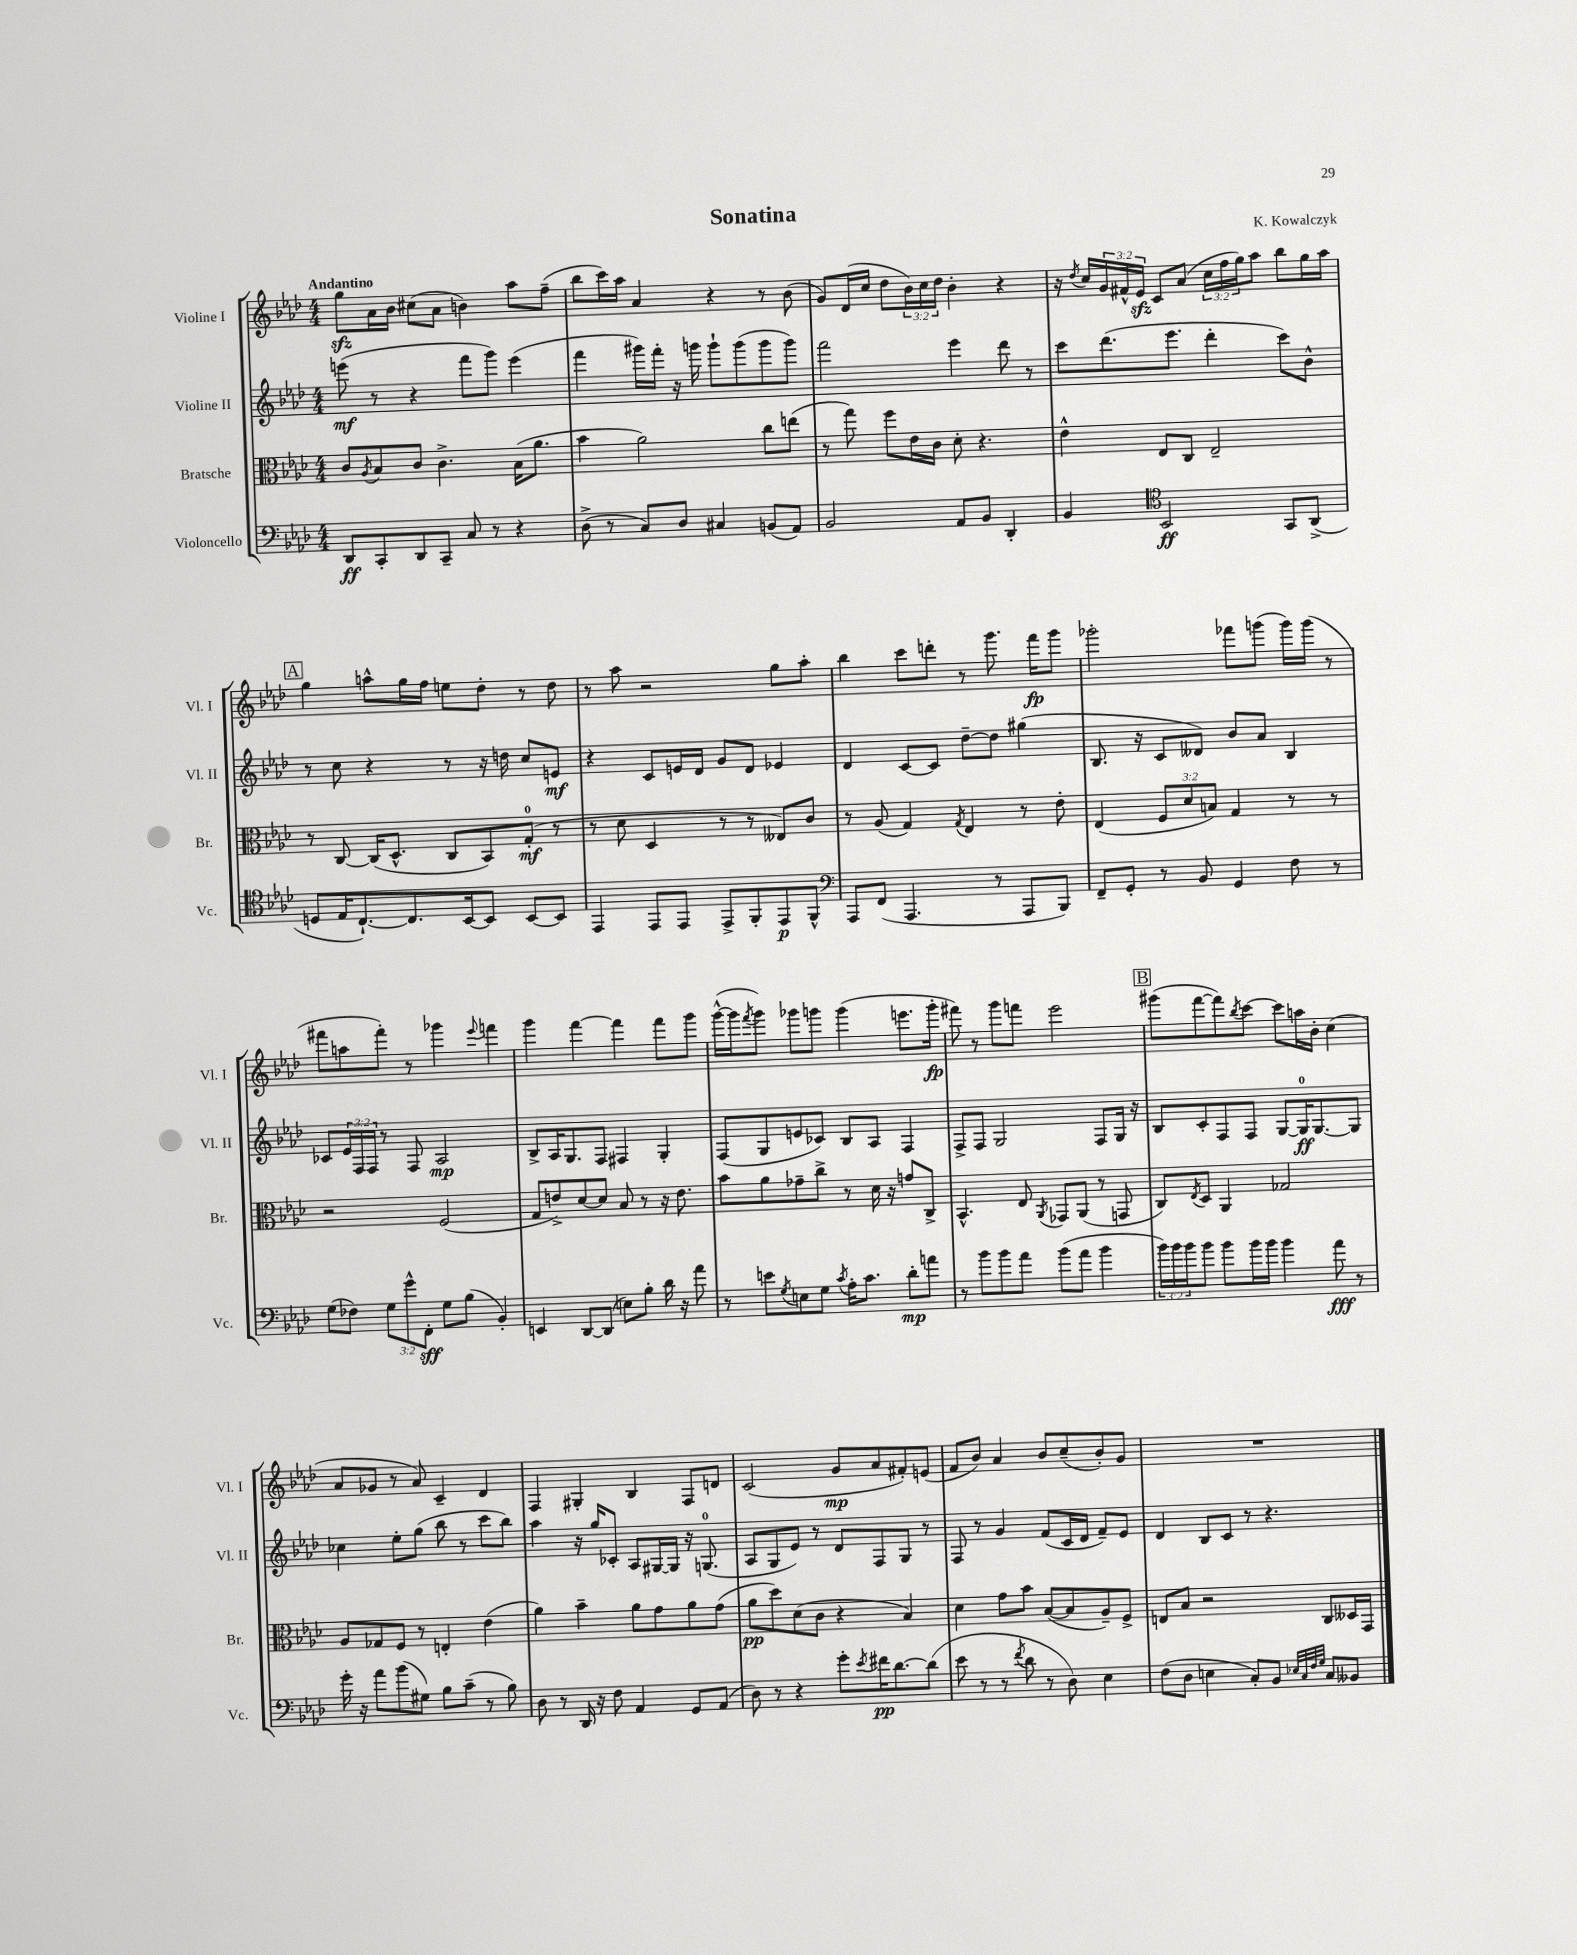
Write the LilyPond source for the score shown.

\header { title = "Sonatina" composer = "K. Kowalczyk" }
<<
\new StaffGroup <<
\new Staff = "s0" \with { instrumentName = "Violine I" shortInstrumentName = "Vl. I" } {
    \clef treble \key aes \major \numericTimeSignature \time 4/4 \override Staff.TupletNumber.text = #tuplet-number::calc-fraction-text \tempo "Andantino"
    g''8\sfz aes'16 bes'16 cis''8( aes'8 b'4) aes''8 f''8--( |
    bes''8 c'''16) aes''16 aes'4 r4 r8 bes'8( |
    g'8) des'16( c''16 des''8 \tuplet 3/2 { bes'16) c''16 des''16 } bes'4-. r4 |
    r16 \acciaccatura { des''8 } c''16 \tuplet 3/2 { g'16 fis'16-^ ees'16\sfz } c'8 aes'8( \tuplet 3/2 { c''16 f''16 g''16) } aes''8 bes''8 g''16 aes''16 |
    \mark \markup { \box "A" } g''4 a''8-^ g''16 f''16 e''8 des''8-. r8 des''8 |
    r8 aes''8 r2 g''8 aes''8-. |
    bes''4 c'''8 d'''8-. r8 g'''8. f'''16\fp g'''8 |
    ges'''2-. fes'''8 g'''8( g'''16) g'''16( r8 |
    fis'''8 a''8 fis'''8-.) r8 ges'''4 \appoggiatura { ees'''8 } f'''4 |
    g'''4 f'''4~ f'''4 f'''8 g'''8 |
    g'''16~-^( g'''16 \acciaccatura { f'''8 } g'''8) ges'''8 g'''8 g'''4( e'''8. g'''16-.\fp |
    fis'''8) r8 g'''8 f'''8 ees'''2 |
    \mark \markup { \box "B" } gis'''8( f'''8~ f'''8) \acciaccatura { bes''8 } c'''8~ c'''8 a''16 bes'16-. c''4( |
    aes'8 ges'8 r8 aes'8) c'4-- des'4 |
    f4 gis4-. bes4 f8 d'8 |
    c'2( g'8\mp aes'8 fis'8-.) e'8( |
    f'8 bes'8) aes'4 bes'8 c''8--( bes'8-.) g'8 |
    R1 \bar "|." |
}
\new Staff = "s1" \with { instrumentName = "Violine II" shortInstrumentName = "Vl. II" } {
    \clef treble \key aes \major \numericTimeSignature \time 4/4 \override Staff.TupletNumber.text = #tuplet-number::calc-fraction-text
    e'''8\mf( r8 r4 f'''8 g'''8) e'''4( |
    f'''4 gis'''16) f'''16-. r16 g'''16 g'''8-! g'''8( g'''8 g'''8) |
    f'''2 ees'''4 des'''8 r8 |
    c'''8 des'''8.( ees'''8. des'''4-. c'''8) bes'8-^ |
    \mark \markup { \box "A" } r8 c''8 r4 r8 r16 d''16 c''8 e'8\mf |
    r4 c'8 e'16 des'16 g'8 des'8 ees'4 |
    des'4 c'8~ c'8 des''8~-- des''8 gis''4( |
    bes8. r16 c'8 deses'8) bes'8 aes'8 bes4 |
    ces'8 \tuplet 3/2 { ees'16 f16 f16 } r8 f8 aes2\mp |
    bes8-> aes16 g8. f8 fis4 g4-. |
    f8( g8 e'8 ces'8) bes8 aes8 f4 |
    f8-> f8 g2 f8 g16 r16 |
    \mark \markup { \box "B" } bes8 c'8-. f8 f8 g8~ g16-0\ff g8.~ g8 |
    ces''4 ees''8-. g''8( bes''8 r8 c'''8 bes''8) |
    aes''4 r16 g''16 ces'8-. aes8 gis16~ gis16 r16 g8.-0( |
    aes8 g8 ees'8) r8 des'8 f8 g8 r8 |
    f8 r8 g'4 f'8( c'16 des'16 f'8--) ees'8 |
    des'4 bes8 c'8 r8 r4. \bar "|." |
}
\new Staff = "s2" \with { instrumentName = "Bratsche" shortInstrumentName = "Br." } {
    \clef alto \key aes \major \numericTimeSignature \time 4/4 \override Staff.TupletNumber.text = #tuplet-number::calc-fraction-text
    c'8 \acciaccatura { aes8 } bes8 c'8 c'4.-> bes16( aes'8. |
    bes'4 aes'2) c''8 e''8( |
    r8 g''8) f''8 ees'16 c'16 des'8-. r4. |
    ees'4-^ ees8 c8 ees2-- |
    \mark \markup { \box "A" } r8 c8~ c16( des8.-^ c8 bes,8) g8-0-.\mf( r8 |
    r8 des'8 des4 r8 r8 eeses8) c'8 |
    r8 aes8( g4) \acciaccatura { g8 } ees4 r8 ees'8-. |
    ees4( \tuplet 3/2 { f8 des'8 b8) } g4 r8 r8 |
    r2 f2( |
    g8 e'8->) des'8~ des'8 bes8 r8 r16 e'8. |
    bes'8 aes'8 ges'8-- c''8-> r8 des'16 r16 g'8 c8-> |
    bes,4.-^ ees8 \acciaccatura { aes,8 } ges,8 aes,8( r8 g,8 |
    \mark \markup { \box "B" } c8) \acciaccatura { ees8 } des8 aes,4 ges2 |
    aes8 ges8 f8 r8 e4-. ees'4( |
    aes'4) bes'4-- aes'8 g'8 aes'8 g'8( |
    aes'8\pp des''8) des'8( c'8 r4 bes4) |
    des'4 g'8 bes'8 bes8~( bes8 aes8--) f8-> |
    e8 bes8 r2 c8 deses16 g,16 \bar "|." |
}
\new Staff = "s3" \with { instrumentName = "Violoncello" shortInstrumentName = "Vc." } {
    \clef bass \key aes \major \numericTimeSignature \time 4/4 \override Staff.TupletNumber.text = #tuplet-number::calc-fraction-text
    des,8\ff c,8-. des,8 c,8-- c8 r8 r4 |
    des8->( r8 c8) des8 cis4 b,8( aes,8) |
    bes,2 aes,8 bes,8 des,4-. |
    bes,4 \clef tenor bes,2\ff g,8 aes,8->( |
    \mark \markup { \box "A" } d8 ees16 c8.~-!) c8. bes,16~ bes,8 bes,8~ bes,8 |
    ees,4 ees,8 ees,8 ees,8-> f,8-. ees,8\p f,8-^ |
    \clef bass aes,,8 f,8( aes,,4. r8 aes,,8 bes,,8) |
    f,8-- g,8-. r8 bes,8 g,4 f8 r8 |
    g8( fes8) \tuplet 3/2 { g8 g'8-^ f,8-.\sff } g8 bes8( bes,4-.) |
    e,4 des,8~ des,8( e8) bes8-. des'16 r16 aes'8 |
    r8 e'8 \acciaccatura { g8 } e8 g8 \acciaccatura { c'8 } aes16-. c'8. des'8-.\mp a'8 |
    r8 bes'8 bes'8 aes'8 bes'8( aes'8 bes'4 |
    \mark \markup { \box "B" } \tuplet 3/2 { bes'16) bes'16 bes'16 } bes'8 bes'8 bes'16 bes'16 bes'4 aes'8\fff r8 |
    g'16-. r16 aes'8 bes'8( gis8) bes8 c'8--( r8 bes8) |
    des8 r8 des,16 r16 f8 aes,4 g,8 aes,8( |
    des8) r8 r4 g'8-. \acciaccatura { ees'8 } fis'16\pp des'8.~ des'8( |
    ees'8 r8 r8 \acciaccatura { f'8 } des'8 r8 des8) ees4 |
    f8( des8 e4 c8-.) bes,8 \grace { ees32 c32 f32 g32 } c8 beses,8 \bar "|." |
}
>>
>>
\layout { \context { \Score \remove "Bar_number_engraver" } }
